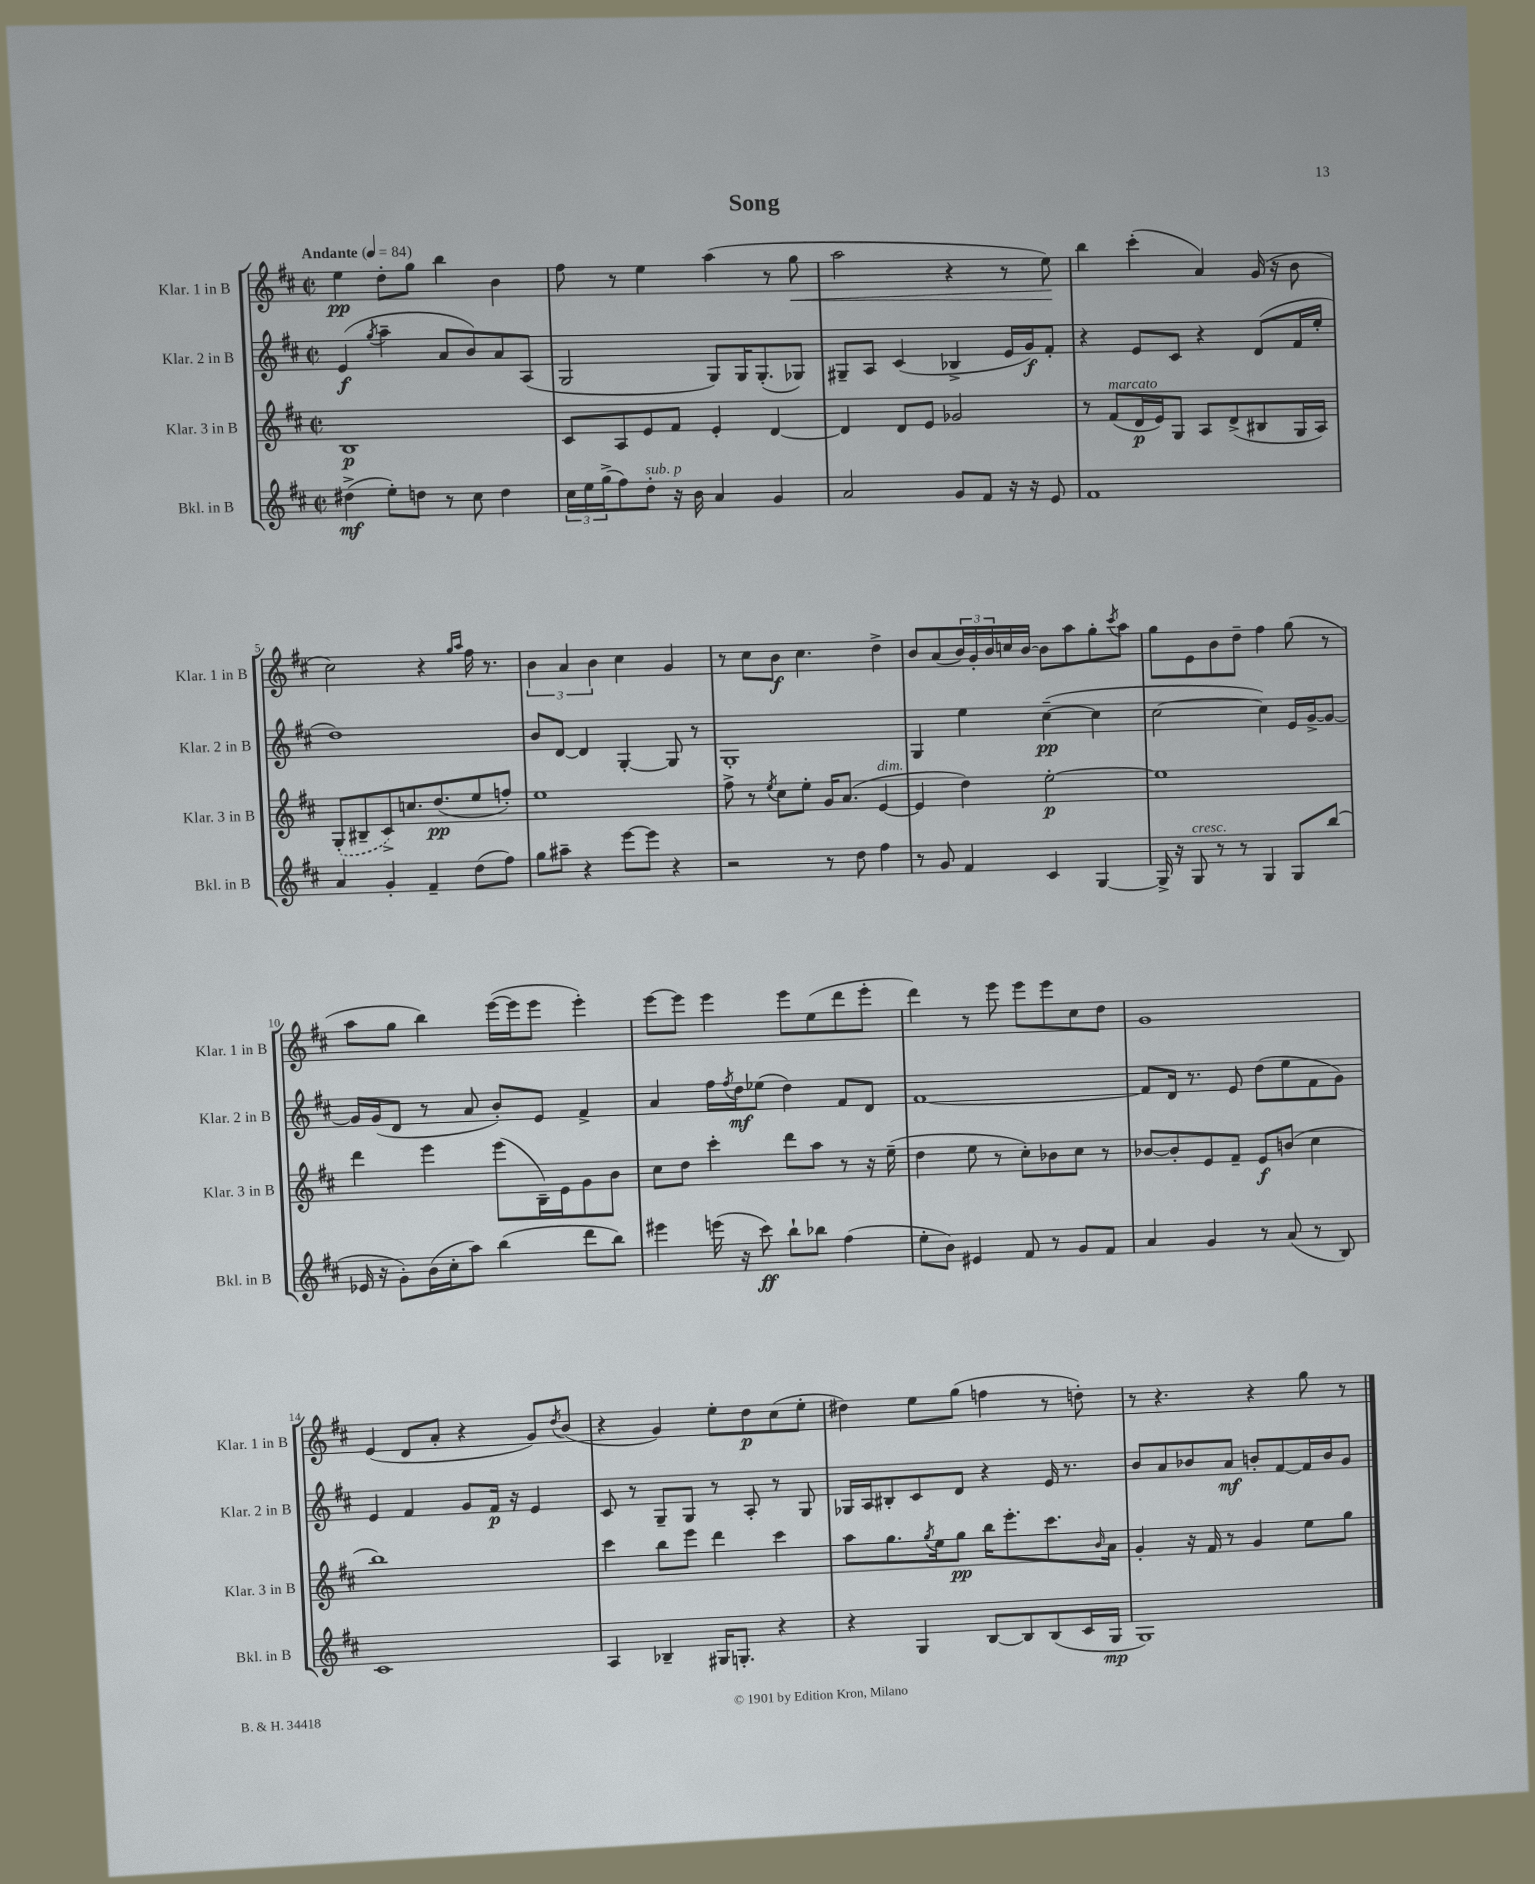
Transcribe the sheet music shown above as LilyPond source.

\header { title = "Song" }
<<
\new StaffGroup <<
\new Staff = "s0" \with { instrumentName = "Klar. 1 in B" shortInstrumentName = "Klar. 1 in B" } {
    \clef treble \key d \major \defaultTimeSignature \time 2/2 \tempo "Andante" 4 = 84
    e''4\pp d''8-. g''8 b''4 b'4 |
    fis''8 r8 e''4 a''4( r8 g''8\< |
    a''2 r4 r8 e''8\!) |
    b''4 cis'''4-.( a'4) g'16( r16 b'8 |
    cis''2) r4 \grace { g''16 a''16 } fis''16 r8. |
    \tuplet 3/2 { b'4 a'4 b'4 } cis''4 g'4 |
    r8 cis''8 b'8\f cis''4. d''4-> |
    b'8 a'8( \tuplet 3/2 { b'16) g'16-. b'16 } c''16 b'16~ b'8 a''8 g''8-. \acciaccatura { cis'''8 } a''8 |
    g''8 e'8 b'8 d''8-- fis''4 g''8( r8 |
    a''8 g''8 b''4) e'''16~( e'''16 e'''8 e'''4-.) |
    e'''8~ e'''8 e'''4 e'''8 e''8( d'''8 e'''8-. |
    d'''4) r8 e'''8 e'''8 e'''8 cis''8 d''8 |
    g'1 |
    e'4( d'8 a'8-. r4 g'8) \acciaccatura { d''8 } b'8( |
    r4 g'4) e''8-. d''8\p cis''8( e''8-. |
    dis''4) e''8 g''8( f''4 r8 d''8-.) |
    r8 r4. r4 g''8 r8 \bar "|." |
}
\new Staff = "s1" \with { instrumentName = "Klar. 2 in B" shortInstrumentName = "Klar. 2 in B" } {
    \clef treble \key d \major \defaultTimeSignature \time 2/2
    e'4\f( \acciaccatura { g''8 } a''4-- a'8 b'8) a'8 a8( |
    g2 g8) g16 g8.-.( ges8) |
    gis8-- a8 cis'4( bes4-> e'16 g'16\f) fis'8-. |
    r4 e'8 cis'8 r4 d'8( fis'16 e''16-. |
    d''1) |
    b'8 d'8~ d'4 g4~-. g8 r8 |
    g1-. |
    g4 e''4 cis''4~--\pp( cis''4 |
    cis''2~ cis''4) e'16 g'16~-> g'8~ |
    g'16 g'16( d'8 r8 a'8 b'8-.) e'8 fis'4-> |
    a'4 fis''16 \acciaccatura { fis''8 } d''16\mf ees''8( d''4) fis'8 d'8 |
    fis'1~ |
    fis'8 d'16 r8. e'8 d''8( e''8 fis'8 g'8) |
    e'4 fis'4 g'8 fis'16\p r16 e'4 |
    cis'8 r8 g8-- g8 r8 a8-. r8 g8 |
    ges16 a16 bis8-. cis'8 d'8 r4 e'16 r8. |
    b'8 a'8 bes'8 a'8\mf b'8-. fis'8~ fis'16 b'16 g'8 \bar "|." |
}
\new Staff = "s2" \with { instrumentName = "Klar. 3 in B" shortInstrumentName = "Klar. 3 in B" } {
    \clef treble \key d \major \defaultTimeSignature \time 2/2
    b1\p |
    cis'8 a8 e'8 fis'8 e'4-. d'4~ |
    d'4 d'8 e'8 ges'2 |
    r8 fis'8^\markup { \italic "marcato" }( d'16\p e'16) g8 a8 d'8->( bis8 g16 a16) |
    \once \slurDashed g8-.( bis8-- cis'8->) c''8. d''8.\pp( e''8 f''8-.) |
    e''1 |
    fis''8-> r8 \acciaccatura { e''8 } cis''8 e''8-. g'16 a'8.( e'4~^\markup { \italic "dim." } |
    e'4 d''4) e''2~-.\p |
    e''1 |
    d'''4 e'''4 e'''8( b16--) e'16 g'8 b'8 |
    cis''8 d''8 cis'''4-. d'''8 a''8 r8 r16 e''16--( |
    d''4 e''8 r8 cis''8-.) bes'8 cis''8 r8 |
    bes'8~ bes'8-. e'8 fis'8-- e'8\f b'8( cis''4 |
    b''1) |
    cis'''4 b''8 e'''8 d'''4 cis'''4 |
    a''8 g''8. \acciaccatura { g''8 } e''16 g''8\pp b''16 e'''8.-. cis'''8. \grace { b'16 } a'16 |
    g'4-. r16 fis'16 r8 g'4 e''8 g''8 \bar "|." |
}
\new Staff = "s3" \with { instrumentName = "Bkl. in B" shortInstrumentName = "Bkl. in B" } {
    \clef treble \key d \major \defaultTimeSignature \time 2/2
    dis''4->\mf( e''8-.) d''8 r8 cis''8 d''4 |
    \tuplet 3/2 { cis''16 e''16 g''16->( } fis''8) d''8-.^\markup { \italic "sub. p" } r16 b'16 a'4 g'4 |
    a'2 g'8 fis'8 r16 r16 e'8 |
    fis'1 |
    a'4 g'4-. fis'4-- d''8( fis''8) |
    g''8 ais''8-- r4 e'''8~ e'''8 r4 |
    r2 r8 d''8 fis''4 |
    r8 g'8 fis'4 cis'4 g4~ |
    g16-> r16 g8^\markup { \italic "cresc." } r8 r8 g4 g8 b''8( |
    ees'16 r16 g'8-.) b'16( cis''16-. a''8) b''4( d'''8 b''8) |
    eis'''4 e'''16( r16 cis'''8\ff) b''8-! bes''8 fis''4( |
    e''8-. b'8) eis'4 fis'8 r8 g'8 fis'8 |
    a'4 g'4 r8 a'8( r8 b8) |
    cis'1 |
    a4 bes4-- gis16 g8.-. r4 |
    r4 g4 b8~ b8 b8( cis'16 g16\mp |
    g1) \bar "|." |
}
>>
>>
